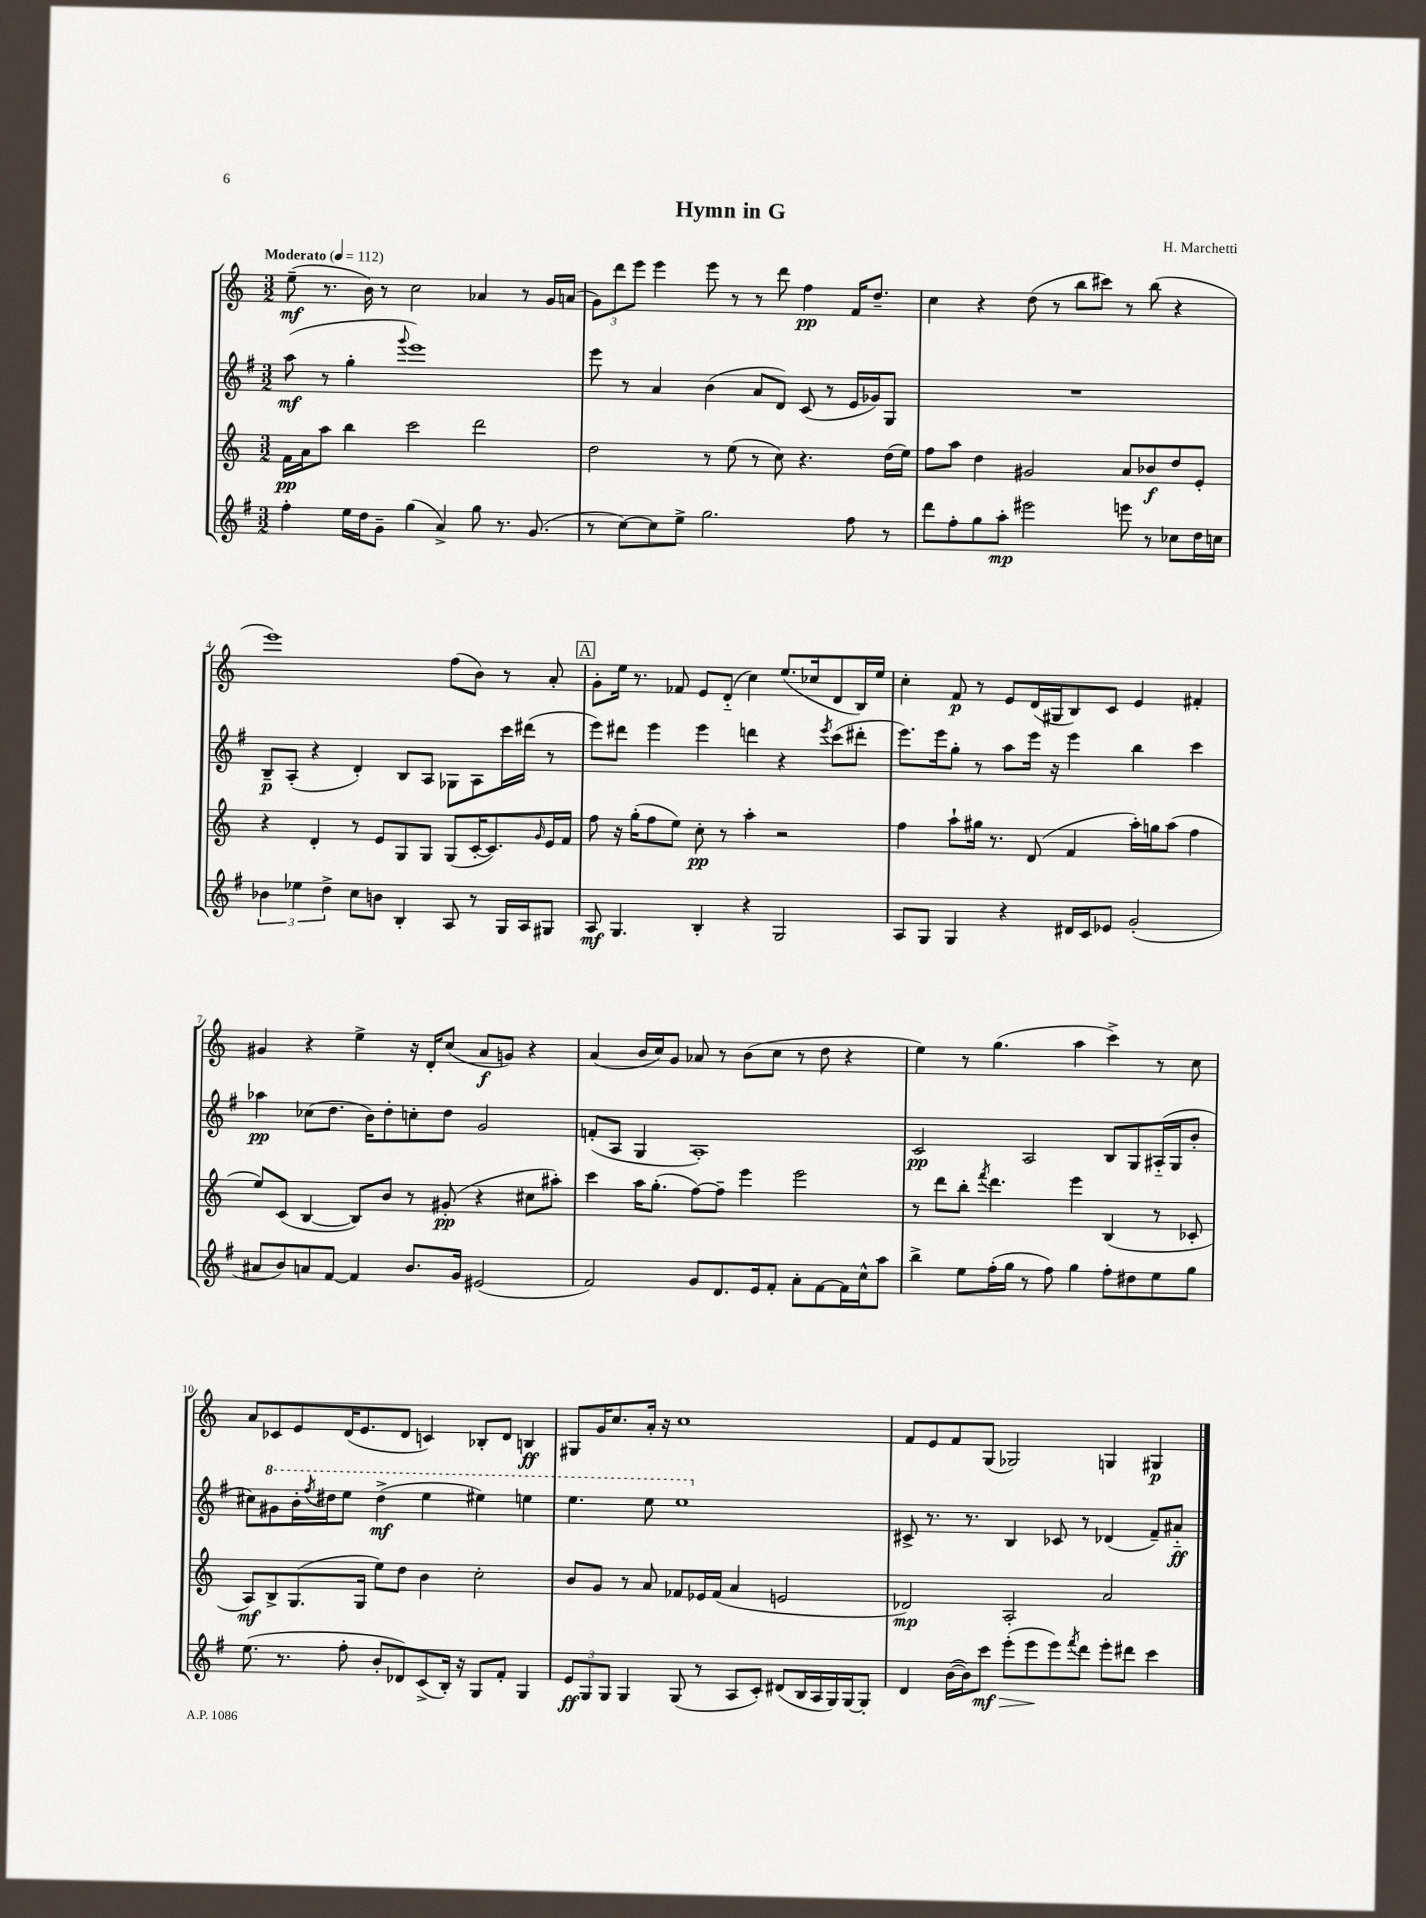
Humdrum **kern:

**kern	**kern	**kern	**kern
*staff4	*staff3	*staff2	*staff1
*clefG2	*clefG2	*clefG2	*clefG2
*k[f#]	*k[]	*k[f#]	*k[]
*M3/2	*M3/2	*M3/2	*M3/2
*MM112	*MM112	*MM112	*MM112
4ff#'\	16f\LL	(8aa\	(8ee~\
.	16a\J	.	.
.	8aa\J	8r	8.r
16ee\LL	4bb\	4gg'\	.
16dd\J	.	.	16b\)
8g~\J	.	.	8r
.	.	8qqggg/	.
(4gg\	2ccc\	1eee)	2cc\
4a^/)	.	.	.
8gg\	2ddd\	.	4a-/
8.r	.	.	.
.	.	.	8r
(8.g/	.	.	.
.	.	.	16g/LL
.	.	.	(16a/JJ
=	=	=	=
8r	2dd\	8eee\	12g\L)
.	.	.	12ddd\
[8cc\L)	.	8r	.
.	.	.	12eee\J
8cc\]	.	4a/	4eee\
8ee^\J	.	.	.
2.gg\	8r	(4b\	8eee\
.	(8ee\	.	8r
.	8r	8a/L	8r
.	8cc\)	8d/J)	8ddd\
.	4.r	(8c/	4ff\
.	.	8r	.
8ff#\	.	16e/LL	16f/LK
.	.	16g-/J)	8.dd~/J
8r	(16dd\LL	8G/J	.
.	16ee\JJ)	.	.
=	=	=	=
8ddd\L	8ff\L	1.r	4cc\
8ff#'\	8aa\J	.	.
8gg\	4dd\	.	4r
8aa'\J	.	.	.
2eee#\	2g#/	.	(8dd\
.	.	.	8r
.	.	.	8bb\L
.	.	.	8ccc#\J)
8eee\	8a/L	.	8r
8r	8b-/	.	(8bb\
8cc-\L	8dd/	.	4r
16dd\L	8e'/J	.	.
16cc\JJ	.	.	.
=	=	=	=
6b-\	4r	8B~/L	1eee)
.	.	(8A'/J	.
6ee-\	.	.	.
.	4d'/	4r	.
6dd^\	.	.	.
8cc\L	8r	4d'/)	.
8b\J	8e/L	.	.
4B'/	8G/	8B/L	.
.	8G/J	8A/J	.
8A/	(8G/L	8G-\L	(8ff\L
8r	[16c'/K	8A\	8b\J)
.	8.c/])	.	.
16G/LL	.	16ccc\L	8r
16A/J	.	(16ddd#\JJ	.
.	16qqg/	.	.
8G#/J	16e/L	8r	8a'/
.	16f/JJ	.	.
=	=	=	=
8A/	8ff\	8eee\L)	8g'\L
4.G/	16r	8ddd#\J	16ee\Jk
.	(16gg'\LK	.	8.r
.	8ff\	4eee\	.
.	8ee\J)	.	8f-/
4B'/	8cc'\	4eee\	8e/L
.	8r	.	(8d'~/J
4r	4aa'\	4ddd\	4cc\)
2G/	2r	4r	(8.ee/L
.	.	.	16cc-/k
.	.	8qeee/	.
.	.	(8ccc\L	8d/
.	.	8ddd#'\J	16B/L)
.	.	.	16ee/JJ
=	=	=	=
8A/L	4ff\	8.eee\L)	4cc'\
8G/J	.	.	.
.	.	16eee\k	.
4G/	8aa`\L	8gg'\J	8f/
.	16gg#\Jk	8r	8r
.	8.r	.	.
4r	.	8aa\L	8e/L
.	(8d/	16eee\Jk	(16d/L
.	.	16r	16G#/J
16d#/LL	4f/	4eee\	8B/)
16c/J	.	.	.
8e-/J	.	.	8c/J
(2g'/	16aa'\LL)	4bb\	4e/
.	16gg\J	.	.
.	(8aa\J	.	.
.	4ff\	4ccc\	4f#'/
=	=	=	=
8a#/L	8ee/L)	4aa-\	4g#/
8b/)	(8c/J	.	.
8a/	[4B/	(8cc-\L	4r
[8f#/J	.	8.dd\J	.
4f#/]	8B/]L)	.	4ee^\
.	.	16b\LK)	.
.	8b/J	8dd'\	.
8.b/L	8r	8cc'\	16r
.	.	.	16d'/LK
.	(8g#'/	8dd\J	(8cc/J
16g/Jk	.	.	.
(2e#/	4r	2g/	8a/L
.	.	.	8g/J)
.	8cc#\L	.	4r
.	8aa#'\J)	.	.
=	=	=	=
2f#/)	4ccc\	(8f'/L	(4a/
.	.	8A/J	.
.	16aa\LK	4G/	16b/LL
.	(8.gg'\J	.	16cc/J)
.	.	.	8g/J
8g/L	[8ff\L)	1A')	8a-/
8.d/	8ff~\]J	.	8r
.	4eee\	.	(8b\L
16e/k	.	.	.
8f#'/J	.	.	8cc\J
8a'\L	2eee\	.	8r
[8f#\	.	.	8dd\
16f#\]L	.	.	4r
16cc^^\J	.	.	.
8aa\J	.	.	.
=	=	=	=
4bb^\	8r	2c/	4ee\)
.	8ddd\L	.	.
8ee\L	8bb'\J	.	8r
.	8qfff/	.	.
(16ff#'\L	4.ddd\	.	(4.gg\
16gg\JJ	.	.	.
8r	.	2A/	.
8ff#\)	.	.	.
4gg\	4eee\	.	4aa\
8ff#'\L	(4B/	8B/L	4ccc^\)
8dd#\	.	8G/	.
8ee\	8r	(16A#'~/L	8r
.	.	16G/J	.
8gg\J	8c-'/	8b'/J	8cc\
=	=	=	=
(8.ee\	8A/L)	8cc#\L)	8a/L
.	8B^/	8gg#\	8c-/
8.r	.	.	.
.	(8.G/	16bb'\L	8e/
.	.	8qfff#/	.
.	.	16ddd#\J	.
8ff#'\	.	8eee\J	(16d/K
.	16G/Jk	.	8.e/
8b'/L	8ee\L)	(4ddd#^\	.
8d-/)	8dd\J	.	8d/J
(8c^/	4b\	4eee\	4c/)
16B'/Jk)	.	.	.
16r	.	.	.
8G/L	2cc'\	4eee#\)	8B-'/L
8f#'/J	.	.	8d/J
4G/	.	4eee\	4B/
=	=	=	=
12e/L	8b/L	4.eee\	8G#/L
12G/	.	.	.
.	8g/J	.	16g/K
12G/J	.	.	.
.	.	.	8.cc/
4G/	8r	.	.
.	8a/	8eee\	16a'/Jk
.	.	.	16r
(8G/	8f-/L	1eee	1cc
8r	16e-/L	.	.
.	(16f-/JJ	.	.
8A/L	4a/	.	.
8c'/J)	.	.	.
(8d#/L	2e/	.	.
16B/L	.	.	.
16A/	.	.	.
16G/)	.	.	.
[16G/J	.	.	.
8G'/]J	.	.	.
=	=	=	=
4d/	2d-/)	8c#^/	8f/L
.	.	8.r	8e/
([16b\LL	.	.	8f/
16b\]J)	.	8.r	.
8ccc\J	.	.	(8G/J
(8eee'\L	2A'/	4B/	2G-/)
8eee\	.	.	.
8eee\)	.	8c-/	.
8qfff#/	.	.	.
8ddd\J	.	8r	.
8eee'\L	2a/	(4d-/	4G/
8ddd#\J	.	.	.
4ccc\	.	8f#~/L)	4G#/
.	.	8a#'~/J	.
==	==	==	==
*-	*-	*-	*-
